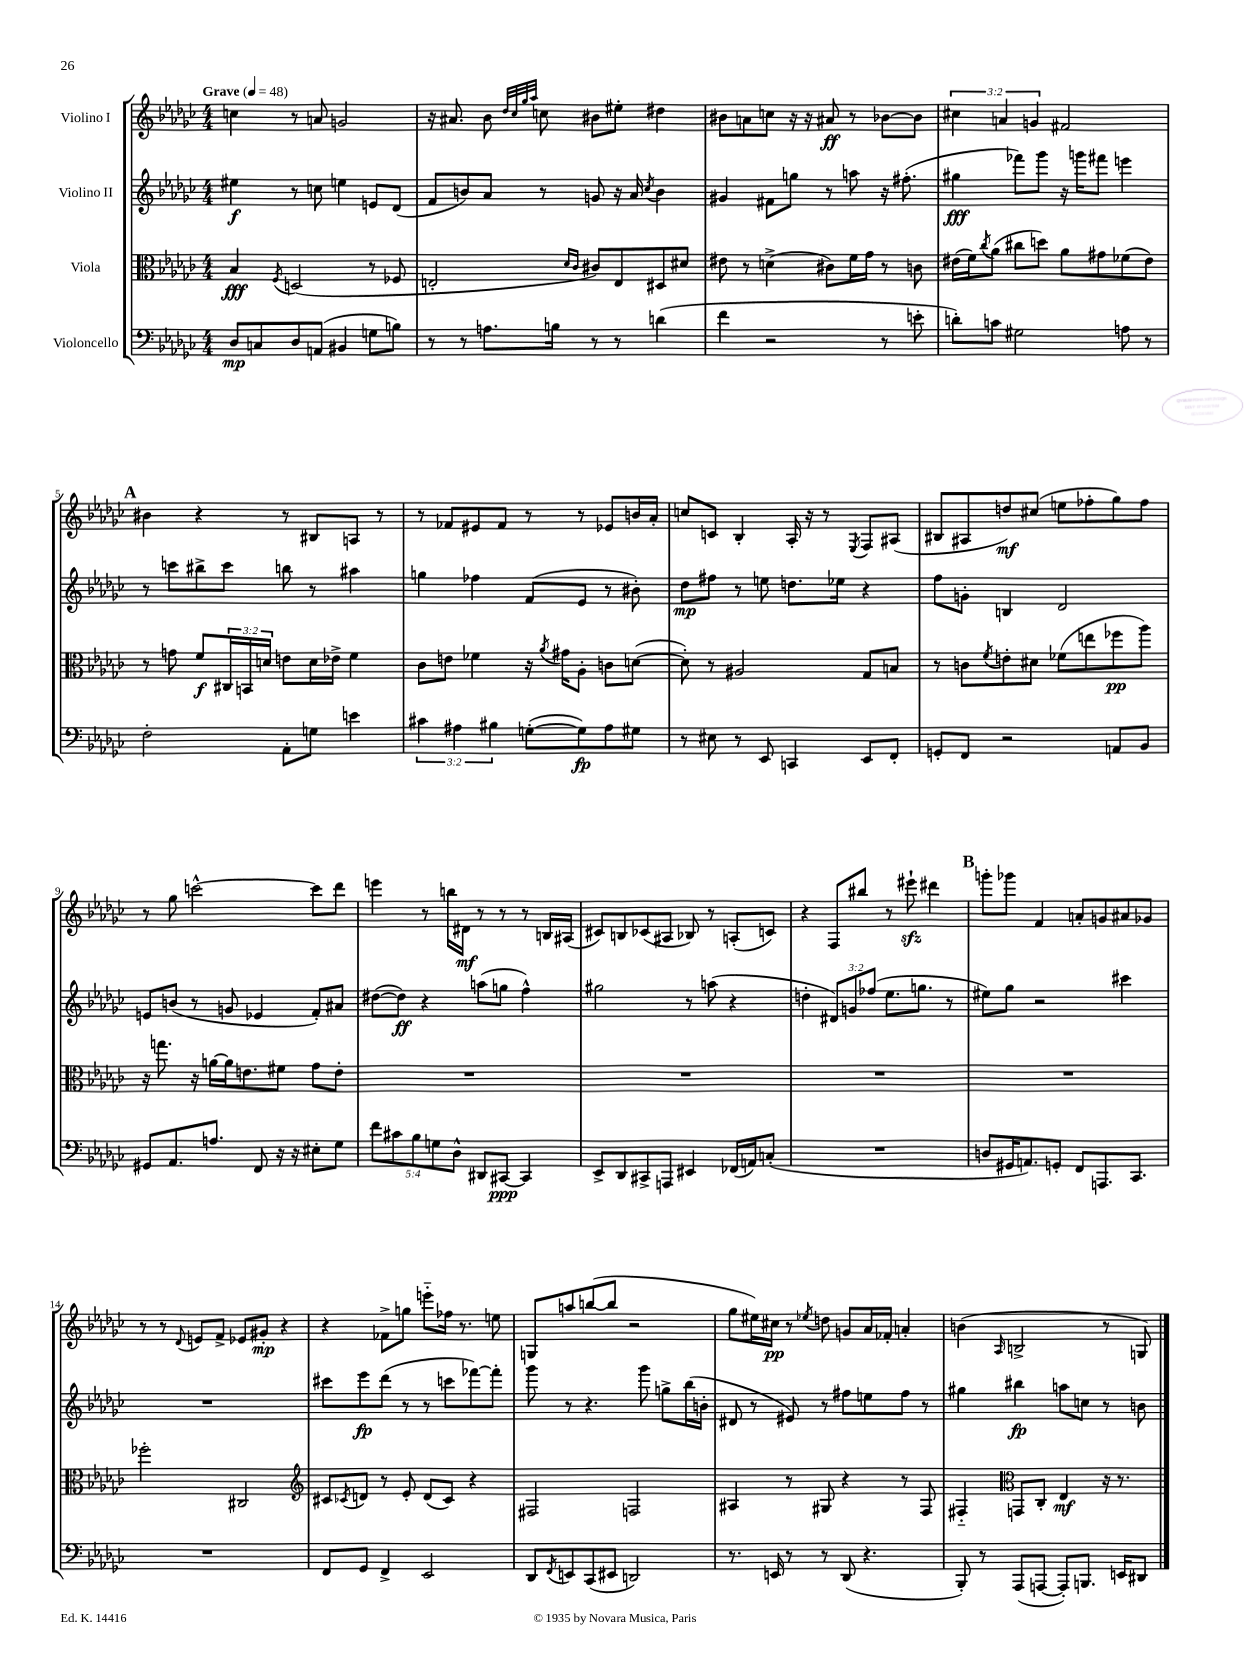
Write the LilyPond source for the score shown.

<<
\new StaffGroup <<
\new Staff = "s0" \with { instrumentName = "Violino I" } {
    \clef treble \key ges \major \numericTimeSignature \time 4/4 \override Staff.TupletNumber.text = #tuplet-number::calc-fraction-text \tempo "Grave" 4 = 48
    c''4 r8 a'8 g'2 |
    r16 ais'8. bes'8 \grace { des''32 ces''32 ges''32 aes''32 } c''8 bis'8 eis''8-. dis''4 |
    bis'8 a'8 c''8 r16 r16 ais'8\ff r8 bes'8~ bes'8 |
    \tuplet 3/2 { cis''4 a'4 g'4 } fis'2 |
    \mark \markup { \bold "A" } bis'4 r4 r8 bis8 a8 r8 |
    r8 fes'8 eis'8 fes'8 r8 r8 ees'8 b'16 aes'16-. |
    c''8 c'8 bes4-. aes16-. r16 r8 \acciaccatura { ees8 } f8 ais8( |
    bis8 ais8 d''8\mf) cis''8( e''8 fes''8-. ges''8) fes''8 |
    r8 ges''8 c'''2~-^ c'''8 des'''8 |
    e'''4 r8 b''16 dis'16\mf r8 r8 r8 b16 ais16( |
    cis'8) b8 ces'8( ais8 bes8) r8 a8-.( c'8) |
    r4 f8 bis''8 r8 eis'''8-!\sfz dis'''4 |
    \mark \markup { \bold "B" } g'''8-. ges'''8 f'4 a'8-. g'8 ais'8 ges'8 |
    r8 r8 \appoggiatura { des'8 } e'8 f'8-> ees'8 gis'8-.\mp r4 |
    r4 fes'8-> g''8 e'''8-_ fes''16 r8. e''8 |
    g8 a''8 b''8~( b''8 r2 |
    ges''8 eis''16) cis''16\pp r8 \acciaccatura { ees''8 } d''8 g'8 aes'16 fes'16-. a'4-. |
    b'4( \grace { aes16 } b2-> r8 g8) \bar "|." |
}
\new Staff = "s1" \with { instrumentName = "Violino II" } {
    \clef treble \key ges \major \numericTimeSignature \time 4/4 \override Staff.TupletNumber.text = #tuplet-number::calc-fraction-text
    eis''4\f r8 c''8 e''4 e'8 des'8( |
    f'8 b'8) aes'8 r8 g'8 r16 aes'16 \acciaccatura { ces''8 } b'4 |
    gis'4 fis'8 g''8 r8 a''8 r16 fis''8.-.( |
    gis''4\fff fes'''8) ges'''8 r16 g'''16 fis'''8 e'''4 |
    \mark \markup { \bold "A" } r8 c'''8 bis''8-> c'''8 b''8 r8 ais''4 |
    g''4 fes''4 f'8( ees'8 r8 bis'8-.) |
    des''8\mp fis''8 r8 e''8 d''8. ees''16 r4 |
    f''8 g'8-. b4 des'2 |
    e'8 b'8( r8 g'8 ees'4 f'8-.) ais'8 |
    dis''8~( dis''8\ff) r4 a''8( g''8 f''4-^) |
    gis''2 r8 a''8( r4 |
    d''4-. \tuplet 3/2 { dis'8) g'8 fes''8( } ees''8. g''8. r8 |
    \mark \markup { \bold "B" } eis''8) ges''8 r2 cis'''4 |
    R1 |
    cis'''8 ees'''8\fp des'''8( r8 r8 c'''8 fes'''8~) fes'''8-. |
    ges'''8 r8 r4. ges'''8 g''8-> bes''16( b'16-. |
    dis'8 r8 eis'8) r8 fis''8 e''8 fis''8 r8 |
    gis''4 bis''4\fp a''8 c''8 r8 b'8 \bar "|." |
}
\new Staff = "s2" \with { instrumentName = "Viola" } {
    \clef alto \key ges \major \numericTimeSignature \time 4/4 \override Staff.TupletNumber.text = #tuplet-number::calc-fraction-text
    bes4\fff \acciaccatura { f8 } d2( r8 fes8 |
    e2-. \grace { des'16 ces'16 } cis'8) e8 dis8 dis'8 |
    eis'8 r8 d'4->( cis'8) f'16 ges'16 r8 c'8 |
    eis'16( f'16) \acciaccatura { ces''8 } aes'8( cis''8 d''8) aes'8 gis'8 fes'8( eis'8) |
    \mark \markup { \bold "A" } r8 g'8 f'8\f \tuplet 3/2 { cis16 b,16 d'16 } e'8 d'16 ees'16-> f'4 |
    ces'8 e'8 fes'4 r16 \acciaccatura { aes'8 } gis'16 aes8-. c'8 d'8~( |
    d'8-.) r8 ais2 ges8 b8 |
    r8 c'8 \acciaccatura { f'8 } e'8-. dis'8 fes'8( e''8 fes''8\pp aes''8) |
    r16 g''8. r16 a'16~ a'16 e'8. fis'8 ges'8 e'8-. |
    R1 |
    R1 |
    R1 |
    \mark \markup { \bold "B" } R1 |
    fes''2-. cis2 |
    \clef treble cis'8 \acciaccatura { ces'8 } d'8 r8 ees'8-. d'8( ces'8) r4 |
    fis2 f2 |
    ais4 r8 gis8 r4 r8 f8 |
    fis4-_ \clef alto g,8 ces8-. ees4\mf r16 r8. \bar "|." |
}
\new Staff = "s3" \with { instrumentName = "Violoncello" } {
    \clef bass \key ges \major \numericTimeSignature \time 4/4 \override Staff.TupletNumber.text = #tuplet-number::calc-fraction-text
    des8\mp c8 des8 a,8( bis,4 g8 b8) |
    r8 r8 a8. b16 r8 r8 d'4( |
    f'4 r2 r8 e'8-. |
    d'8-.) c'8 gis2 a8 r8 |
    \mark \markup { \bold "A" } f2-. aes,8-. g8 e'4 |
    \tuplet 3/2 { cis'4 ais4 bis4 } g8~-.( g8\fp) ais8 gis8 |
    r8 eis8 r8 ees,8 c,4 ees,8 f,8-. |
    g,8-. f,8 r2 a,8 bes,8 |
    gis,8 aes,8. a8. f,8 r16 r16 eis8-. ges8 |
    \tuplet 5/4 { f'8 cis'8 bes8 g8 des8-^ } dis,8 cis,8~\ppp cis,4 |
    ees,8-> des,8 cis,8-> a,,8 eis,4 fes,16( a,16) c8-.( |
    R1 |
    \mark \markup { \bold "B" } d8 gis,16 a,8.) g,8-. f,8 a,,8. ces,8. |
    R1 |
    f,8 ges,8 f,4-> ees,2 |
    des,8 \acciaccatura { f,8 } e,8 ces,8( eis,8 d,2) |
    r8. e,16 r8 r8 des,8( r4. |
    bes,,8-.) r8 aes,,8( a,,8~ a,,8-.) b,,8. e,16 dis,8 \bar "|." |
}
>>
>>
